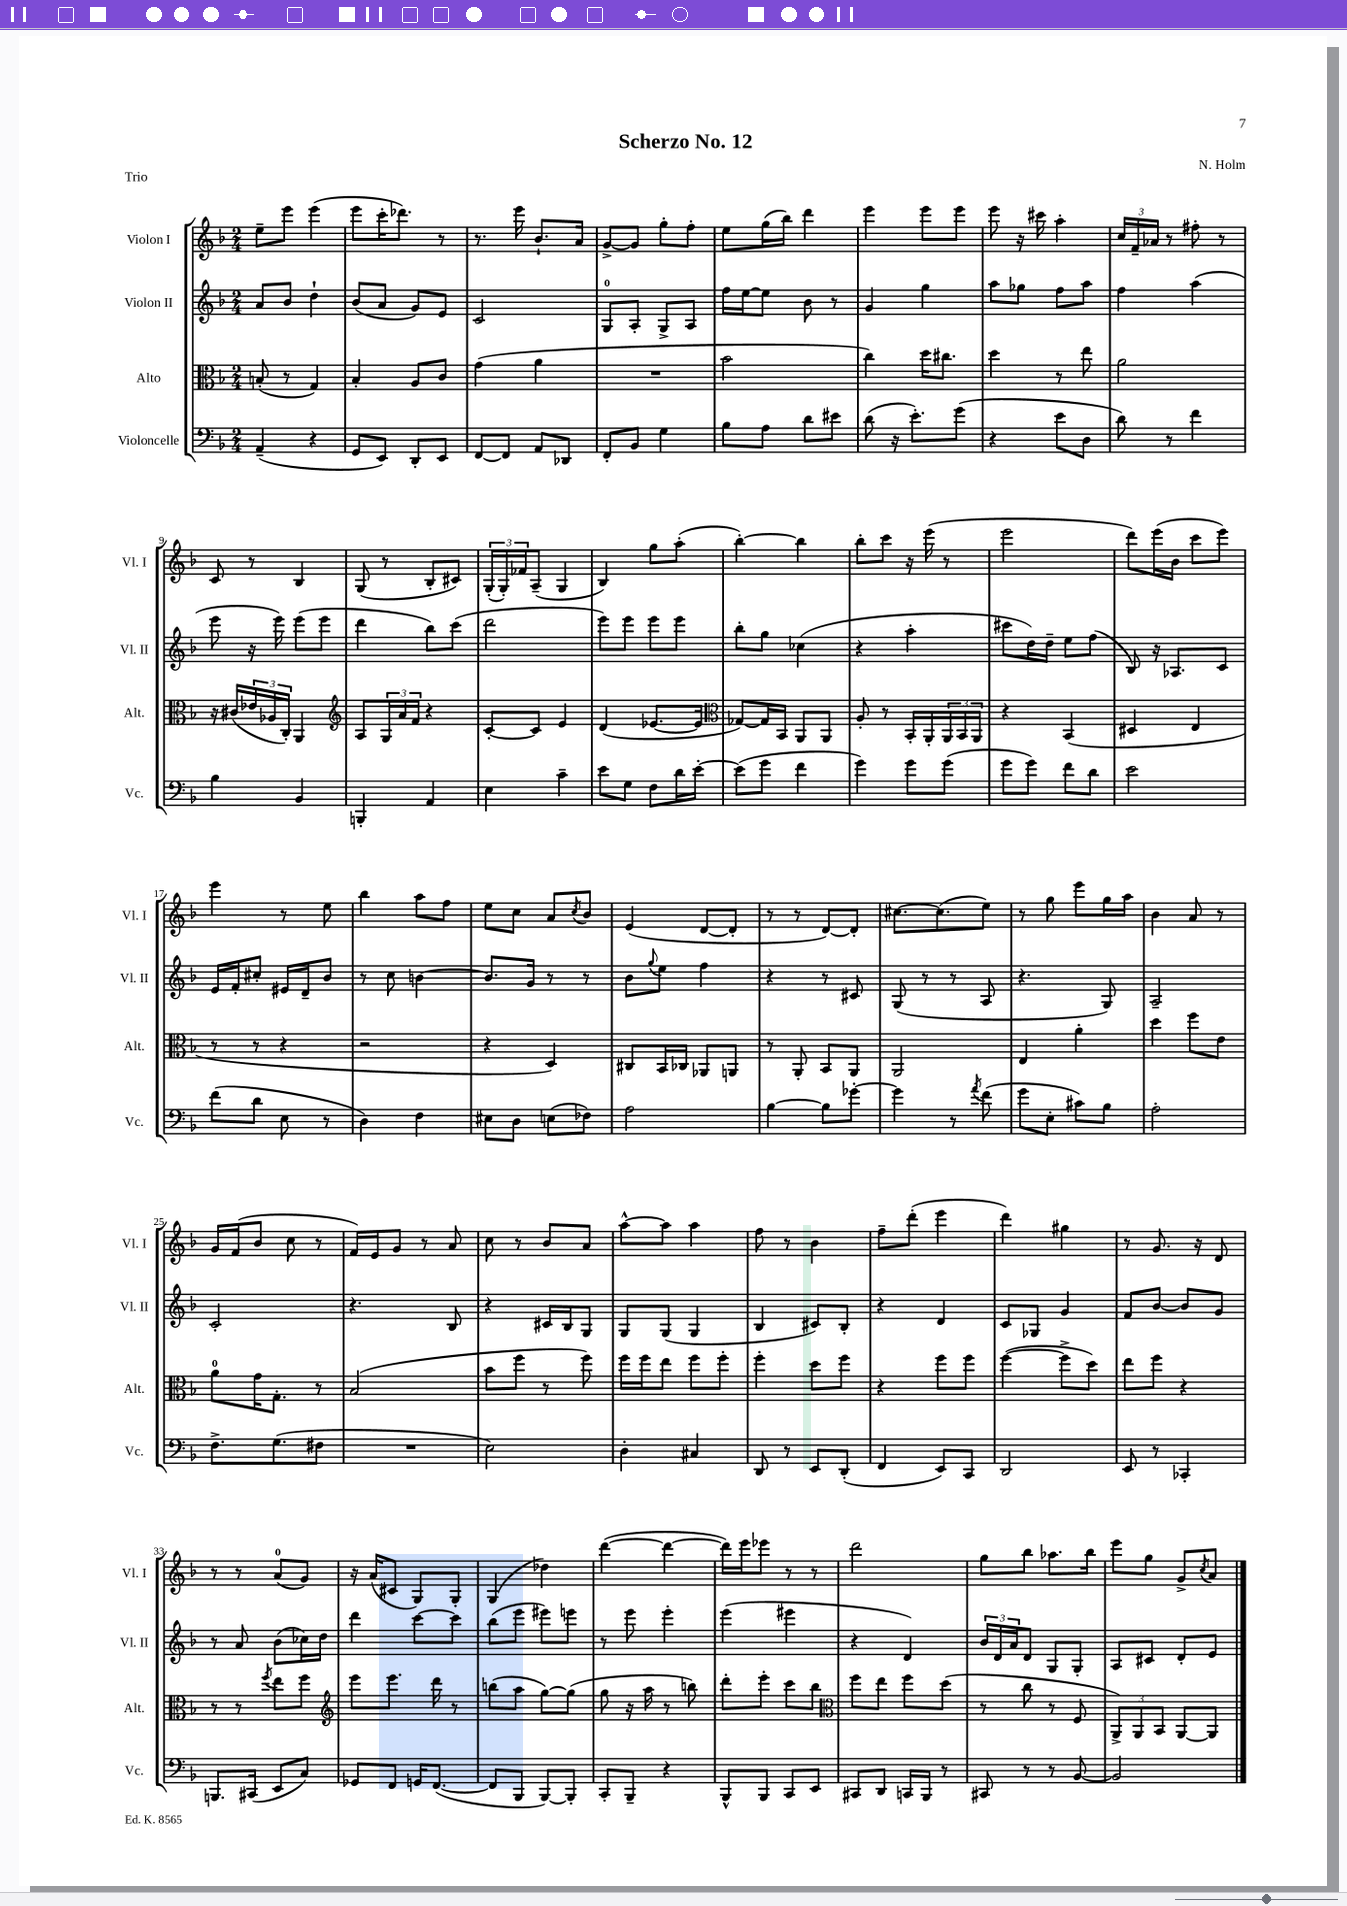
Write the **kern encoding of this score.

**kern	**kern	**kern	**kern
*staff4	*staff3	*staff2	*staff1
*clefF4	*clefC3	*clefG2	*clefG2
*k[b-]	*k[b-]	*k[b-]	*k[b-]
*M2/4	*M2/4	*M2/4	*M2/4
(4AA~	(8B'	8a	8ee~
.	8r	8b-	8eee
4r	4G)	4dd`	(4eee
=	=	=	=
8GG	4B-'	(8b-	8eee
8EE)	.	8a	16ccc'
.	.	.	8.ddd-)
8DD'	8A	8g)	.
8EE	8c	8e	8r
=	=	=	=
[8FF	(4g	2c	8.r
8FF]	.	.	.
.	.	.	16eee
8AA	4a	.	8.b-`
8DD-	.	.	.
.	.	.	16a
=	=	=	=
8FF'	2r	8G	[8g^
8BB-	.	8A'	8g]
4G	.	8G^	8gg'
.	.	8A	8ff'
=	=	=	=
8B-	2b-	16ff	8ee
.	.	[16ee	.
8A	.	8ee]	(16gg
.	.	.	16bb-)
8d	.	8b-	4ddd
8e#	.	8r	.
=	=	=	=
(8d	4cc)	4g	4eee
16r	.	.	.
8.e')	.	.	.
.	16dd	4gg	8eee
.	8.cc#	.	.
(8g	.	.	8eee
=	=	=	=
4r	4dd	8aa	8eee
.	.	8gg-	16r
.	.	.	16ccc#
8e	8r	8ff	4aa'
8D	8ee	8aa	.
=	=	=	=
8d)	2a	4ff	24cc
.	.	.	24f~
.	.	.	24a-
8r	.	.	8r
4f	.	(4aa	8ff#'
.	.	.	8r
=	=	=	=
4B-	16r	8eee	8c
.	(16c#	.	.
.	24e-	16r	8r
.	24A-	.	.
.	.	16eee)	.
.	24C')	.	.
4BB-	4AA	(8eee	4B-
.	.	8eee	.
=	=	=	=
*	*clefG2	*	*
4BBB'	8A	4ddd	(8G
.	24G	.	8r
.	24a	.	.
.	24f	.	.
4AA	4r	8bb-)	8B-'
.	.	(8ccc	8c#)
=	=	=	=
4E	[8c'	2ddd	(24G'
.	.	.	24G')
.	.	.	24f-
.	8c]	.	(8A~
4c~	4e	.	4G
=	=	=	=
8e	(4d	8eee)	4B-)
8G	.	8eee	.
8F	[8.e-	8eee	8gg
16d	.	8eee	(8aa'
[16e'	16e-]	.	.
=	=	=	=
*	*clefC3	*	*
(8e]	[8G-)	8bb-'	[4bb-')
8g	16G-]	8gg	.
.	16BB-	.	.
4f	8AA	(4cc-	4bb-]
.	8AA	.	.
=	=	=	=
4g)	8A'	4r	8bb-'
.	8r	.	8ccc
8g	16BB-'	4aa'	16r
.	16AA'	.	(16eee
(8g	24AA	.	8r
.	24BB-	.	.
.	24AA	.	.
=	=	=	=
8g	4r	8ccc#	2eee
8g)	.	16dd)	.
.	.	16dd~	.
8f	(4BB-	8ee	.
8d	.	(8ff	.
=	=	=	=
2e	4D#	8B-)	8ddd)
.	.	16r	(16eee
.	.	8.A-	16b-
.	4E	.	8ccc
.	.	8c	8eee)
=	=	=	=
(8f	8r	16e	4eee
.	.	16f'	.
8d	8r	8cc#'	.
8E	4r	16e#	8r
.	.	16d~	.
8r	.	8b-	8ee
=	=	=	=
4D)	2r	8r	4bb-
.	.	8cc	.
4F	.	[4b	8aa
.	.	.	8ff
=	=	=	=
8E#	4r	8.b]	8ee
8D	.	.	8cc
.	.	16g	.
(8E	4D)	8r	8a
.	.	.	8qcc
8F-)	.	8r	8b-
=	=	=	=
2A	8C#	8b-	(4e
.	.	8qqgg	.
.	16BB-	8ee	.
.	16C-	.	.
.	8AA-	4ff	[8d
.	8AA	.	8d']
=	=	=	=
[4B-	8r	4r	8r
.	8AA'	.	8r
8B-]	8BB-	8r	[8d)
[8g-'	8AA	8c#	8d']
=	=	=	=
4g-]	2AA	(8G	[8.cc#
.	.	8r	.
.	.	.	(8.cc#]
8r	.	8r	.
8qa	.	.	.
(8f	.	8A	8ee)
=	=	=	=
8g	4E	4.r	8r
8E'	.	.	8gg
8c#)	4a'	.	8eee
8B-	.	8G)	16gg
.	.	.	16aa
=	=	=	=
2A'	4dd	2A~	4b-
.	8ff	.	8a
.	8e	.	8r
=	=	=	=
8.F^	8a	2c'	16g
.	.	.	(16f
.	16g	.	8b-
(8.G	8.G'	.	.
.	.	.	8cc
8F#	8r	.	8r
=	=	=	=
2r	(2B-	4.r	16f)
.	.	.	16e
.	.	.	8g
.	.	.	8r
.	.	8B-	8a
=	=	=	=
2E)	8b-	4r	8cc
.	8ff	.	8r
.	8r	16c#	8b-
.	.	16B-	.
.	8ff)	8G	8a
=	=	=	=
4D'	16ff	8G	[8aa^^
.	16ff	.	.
.	8ee	(8G	8aa]
4C#	8ff	4G	4aa
.	8ff'	.	.
=	=	=	=
8DD	4ff'	4B-	8ff
8r	.	.	8r
8EE	8dd	8c#)	4b-
(8DD'	8ff	8B-'	.
=	=	=	=
4FF	4r	4r	8ff~
.	.	.	(8ddd'
8EE)	8ff	4d	4eee
8CC	8ff	.	.
=	=	=	=
2DD	([4ff	8c	4ddd)
.	.	8G-	.
.	8ff^]	4g	4gg#
.	8dd)	.	.
=	=	=	=
8EE	8ee	8f	8r
8r	8ff	[8b-	8.g
4CC-'	4r	8b-]	.
.	.	.	16r
.	.	8g	8d
=	=	=	=
8.BBB	8r	8r	8r
.	8r	8a	8r
(16CC#	.	.	.
.	8qff	.	.
8EE	8ee	(8b-	(8a
8C)	8ff	16cc-)	8g)
.	.	16dd	.
=	=	=	=
*	*clefG2	*	*
8GG-	8eee	4ddd	16r
.	.	.	(16a
8FF	8.eee	.	8c#
16GG	.	[8ccc	8G)
([8.FF	16ddd	.	.
.	8r	8ccc]	8G'
=	=	=	=
8FF]	(8bb	(8bb-	(4G
8BBB-	8aa	8eee	.
[8BBB-)	[8gg)	8eee#)	4dd-)
8BBB-']	(8gg]	8eee	.
=	=	=	=
8CC'	8gg	8r	([4ddd
8BBB-~	16r	8eee	.
.	16aa	.	.
4r	8r	4eee'	4ddd_
.	8bb)	.	.
=	=	=	=
8BBB-^^	8ddd'	(4eee	16ddd])
.	.	.	16eee
8BBB-	8eee'	.	8eee-
8CC	8ccc	4eee#	8r
8EE	8bb-	.	8r
=	=	=	=
*	*clefC3	*	*
8CC#	8ff	4r	2ddd
8DD	8ee	.	.
16CC	8ff	4d)	.
16BBB-	.	.	.
8r	(8dd	.	.
=	=	=	=
8CC#	8r	24b-	8gg
.	.	24d	.
.	.	24a	.
8r	8cc	8d	8bb-
8r	8r	8G	8.aa-
[8BB-	8F	8G'	.
.	.	.	16bb-
=	=	=	=
2BB-]	12AA^)	8A	8eee
.	12AA	.	.
.	.	8c#	8gg
.	12BB-	.	.
.	[8AA	8d'	8g^
.	.	.	8qcc
.	8AA]	8e	8a
==	==	==	==
*-	*-	*-	*-
